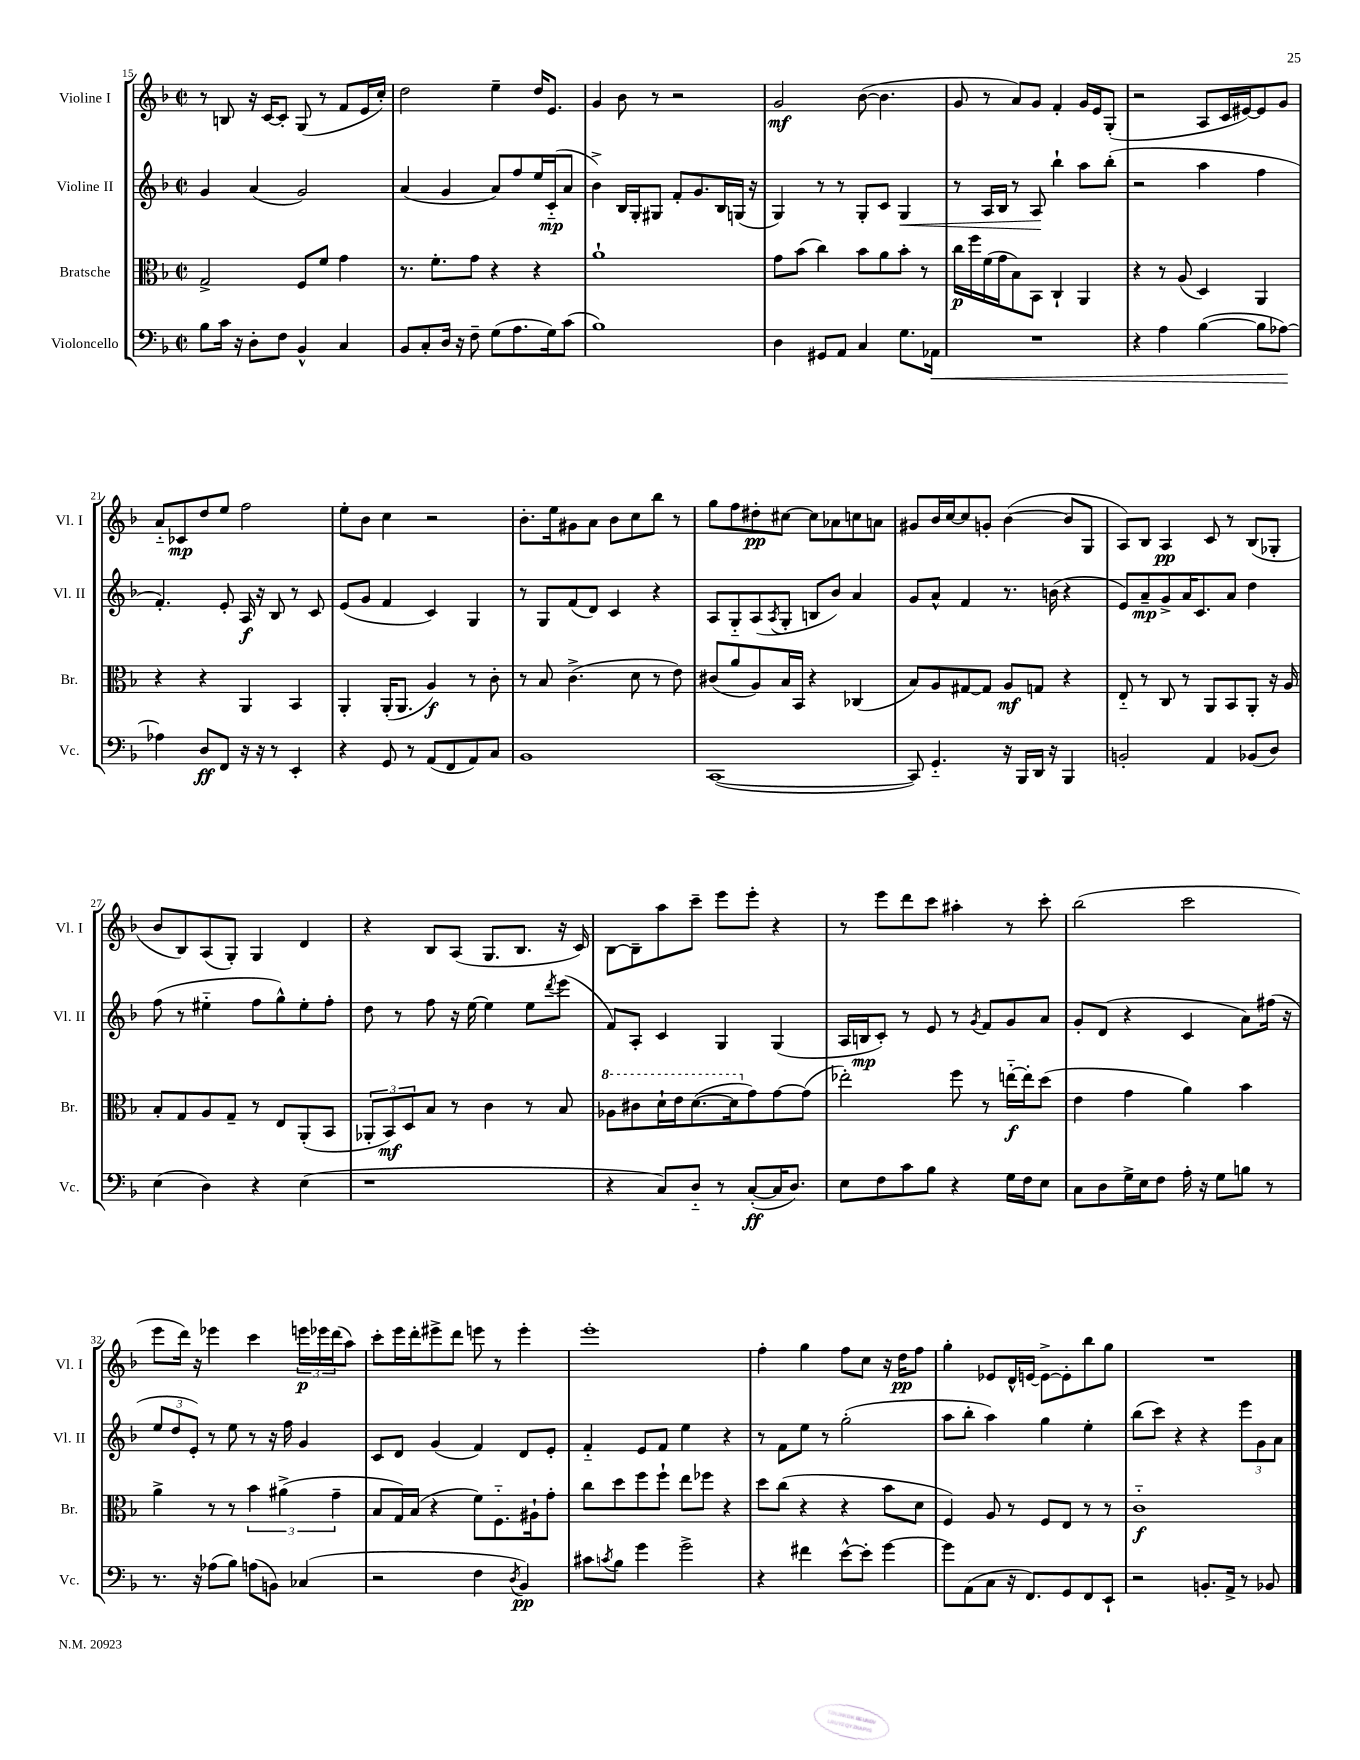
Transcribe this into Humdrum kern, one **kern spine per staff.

**kern	**kern	**kern	**kern
*staff4	*staff3	*staff2	*staff1
*clefF4	*clefC3	*clefG2	*clefG2
*k[b-]	*k[b-]	*k[b-]	*k[b-]
*M2/2	*M2/2	*M2/2	*M2/2
*met(c|)	*met(c|)	*met(c|)	*met(c|)
8B-	2G^	4g	8r
16c	.	.	8B
16r	.	.	.
8D'	.	(4a	16r
.	.	.	[16c
8F	.	.	8c']
4BB-^^	8F	2g)	(8G
.	8f	.	8r
4C	4g	.	8f
.	.	.	16e
.	.	.	16cc')
=	=	=	=
8BB-	8.r	(4a	2dd
8C'	.	.	.
.	8.f'	.	.
16D	.	4g	.
16r	.	.	.
8F~	8g	.	.
(8G	4r	8a)	4ee~
8.A	.	8ff	.
.	4r	16ee	16dd
16G)	.	(16c'~	8.e
(8c	.	8a	.
=	=	=	=
1B-)	1a`	4b-^)	4g
.	.	16B-	8b-
.	.	16G'	.
.	.	8G#	8r
.	.	8f'	2r
.	.	8.g	.
.	.	16B-	.
.	.	(16G	.
.	.	16r	.
=	=	=	=
4D	8g	4G)	2g
.	(8b-	.	.
8GG#	4cc)	8r	.
8AA	.	8r	.
4C	8b-	8G'	([8b-
.	8a	8c	4.b-]
8.G	8b-'	4G	.
.	8r	.	.
16AA-	.	.	.
=	=	=	=
1r	16cc	8r	8g
.	16ff	.	.
.	(16f	16A	8r
.	16g	16B-	.
.	8B-)	8r	8a)
.	8BB-	8A	8g
.	4C`	4bb-`	4f'
.	4AA	8aa	16g
.	.	.	16e
.	.	(8bb-'	(8G'
=	=	=	=
4r	4r	2r	2r
4A	8r	.	.
.	(8A	.	.
([4B-	4D)	4aa	8A
.	.	.	16c
.	.	.	[16e#)
8B-]	4AA	4ff	8e#]
[8A-)	.	.	8g
=	=	=	=
4A-]	4r	4.f')	8a'~
.	.	.	8c-
8D	4r	.	8dd
8FF	.	8e'	8ee
16r	4AA	16A	2ff
16r	.	16r	.
8r	.	8B-	.
4EE'	4BB-	8r	.
.	.	8c	.
=	=	=	=
4r	4AA'	(8e	8ee'
.	.	8g	8b-
8GG	(16AA'	4f	4cc
.	8.AA	.	.
8r	.	.	.
(8AA	4A)	4c)	2r
8FF	.	.	.
8AA)	8r	4G	.
8C	8c'	.	.
=	=	=	=
1BB-	8r	8r	8.b-'
.	8B-	8G	.
.	.	.	16ee
.	(4.c^	(8f	8g#
.	.	8d)	8a
.	.	4c	8b-
.	8d	.	8cc
.	8r	4r	8bb-
.	8e)	.	8r
=	=	=	=
([1CC	(8c#	8A	8gg
.	8a	8G'~	8ff
.	8A)	(8A	8dd#'
.	.	8qA	.
.	16B-	8G'	[8cc#
.	16BB-	.	.
.	4r	8B	8cc#]
.	.	8b-)	8a-
.	(4C-	4a	8cc
.	.	.	8a
=	=	=	=
8CC])	8B-)	8g	8g#
4.GG'~	8A	8a^^	16b-
.	.	.	[16cc
.	[8G#	4f	8cc]
.	8G#]	.	8g'
16r	8A	8.r	([4b-
16BBB-	.	.	.
16DD	8G	.	.
16r	.	(16b	.
4BBB-	4r	4r	8b-]
.	.	.	8G
=	=	=	=
2BB'	8E'~	8e)	8A)
.	8r	8a~	8B-
.	8C	8g^	4A
.	8r	16a	.
.	.	8.c	.
4AA	8AA	.	8c
.	8BB-	8a	8r
(8BB-	8AA'	4dd	(8B-
8D)	16r	.	8G-'
.	16A	.	.
=	=	=	=
(4E	8B-'	(8ff	8b-
.	8G	8r	8B-)
4D)	8A	4ee#'~	(8A
.	8G~	.	8G')
4r	8r	8ff	4G
.	8E	8gg^^)	.
(4E	(8AA'	8ee#'	4d
.	8BB-	8ff'	.
=	=	=	=
1r	12AA-'	8dd	4r
.	12BB-)	.	.
.	.	8r	.
.	12D	.	.
.	8B-	8ff	8B-
.	8r	16r	(8A
.	.	[16ee	.
.	4c	4ee]	8.G
.	.	.	8.B-
.	8r	8ee	.
.	.	8qddd	.
.	8B-	(8eee	16r
.	.	.	16c)
=	=	=	=
4r	8a-	8f)	[8B-
.	8cc#	8A'	8B-~]
8C)	16dd`	4c	8aa
.	16ee	.	.
8D'~	([8.dd	.	8ccc~
8r	.	4G	8eee
.	16dd]	.	.
([8C'	8g)	.	8eee'
16C]	[8g	(4G	4r
8.D)	.	.	.
.	(8g]	.	.
=	=	=	=
8E	2ee-')	16A	8r
.	.	16B	.
8F	.	8c')	8eee
8c	.	8r	8ddd
8B-	.	8e	8ccc
4r	8ff	8r	4aa#'
.	.	8qg	.
.	8r	8f	.
16G	[16ee'~	8g	8r
16F	16ee']	.	.
8E	(8dd	8a	8ccc'
=	=	=	=
8C	4e	8g'	(2bb-
8D	.	(8d	.
16G^	4g	4r	.
16E	.	.	.
8F	.	.	.
16A'	4a)	4c	2ccc
16r	.	.	.
8G	.	.	.
8B	4b-	8a)	.
8r	.	(16ff#	.
.	.	16r	.
=	=	=	=
8.r	4a^	12ee	8eee
.	.	12dd	.
.	.	.	16ddd)
.	.	12e')	.
16r	.	.	16r
(8A-	8r	8r	4eee-
8B-)	8r	8ee	.
(8A	6b-	8r	4ccc
8BB)	.	16r	.
.	(6a#^	.	.
.	.	16ff	.
(4C-	.	4g	24eee
.	.	.	24eee-
.	6g~	.	(24ddd
.	.	.	8aa)
=	=	=	=
2r	8B-	8c	8ccc'
.	16G)	8d	16eee
.	(16B-	.	16ddd'
.	4r	(4g	8eee#^
.	.	.	8ddd
4F	8f)	4f)	8eee
.	8.F'~	.	8r
8qD	.	.	.
4BB-)	.	8d	4eee'
.	16A#`	.	.
.	8g'	8e'	.
=	=	=	=
8c#	8cc	4f'~	1eee'
8qc	.	.	.
8B-	8dd	.	.
4g	8ff	8e	.
.	8ff`	8f	.
2g^	8ee	4ee	.
.	8ff-	.	.
.	4r	4r	.
=	=	=	=
4r	8dd	8r	4ff'
.	(8cc	8f	.
4f#	4r	8ee	4gg
.	.	8r	.
[8e^^	4r	(2gg'	8ff
8e']	.	.	8cc
[4g	8b-	.	16r
.	.	.	16dd
.	8d	.	8ff
=	=	=	=
8g]	4F)	8aa	4gg'
(8AA	.	8bb-'	.
8C	8A	4aa)	8e-
16r	8r	.	16d^^
8.FF)	.	.	[16e
.	8F	4gg	8e^_
8GG	8E	.	8e']
8FF	8r	4ee'	8bb-
8EE`	8r	.	8gg
=	=	=	=
2r	1c'~	(8bb-	1r
.	.	8ccc)	.
.	.	4r	.
8.BB'	.	4r	.
16AA^	.	.	.
8r	.	12eee	.
.	.	12g	.
8BB-	.	.	.
.	.	12a	.
==	==	==	==
*-	*-	*-	*-
